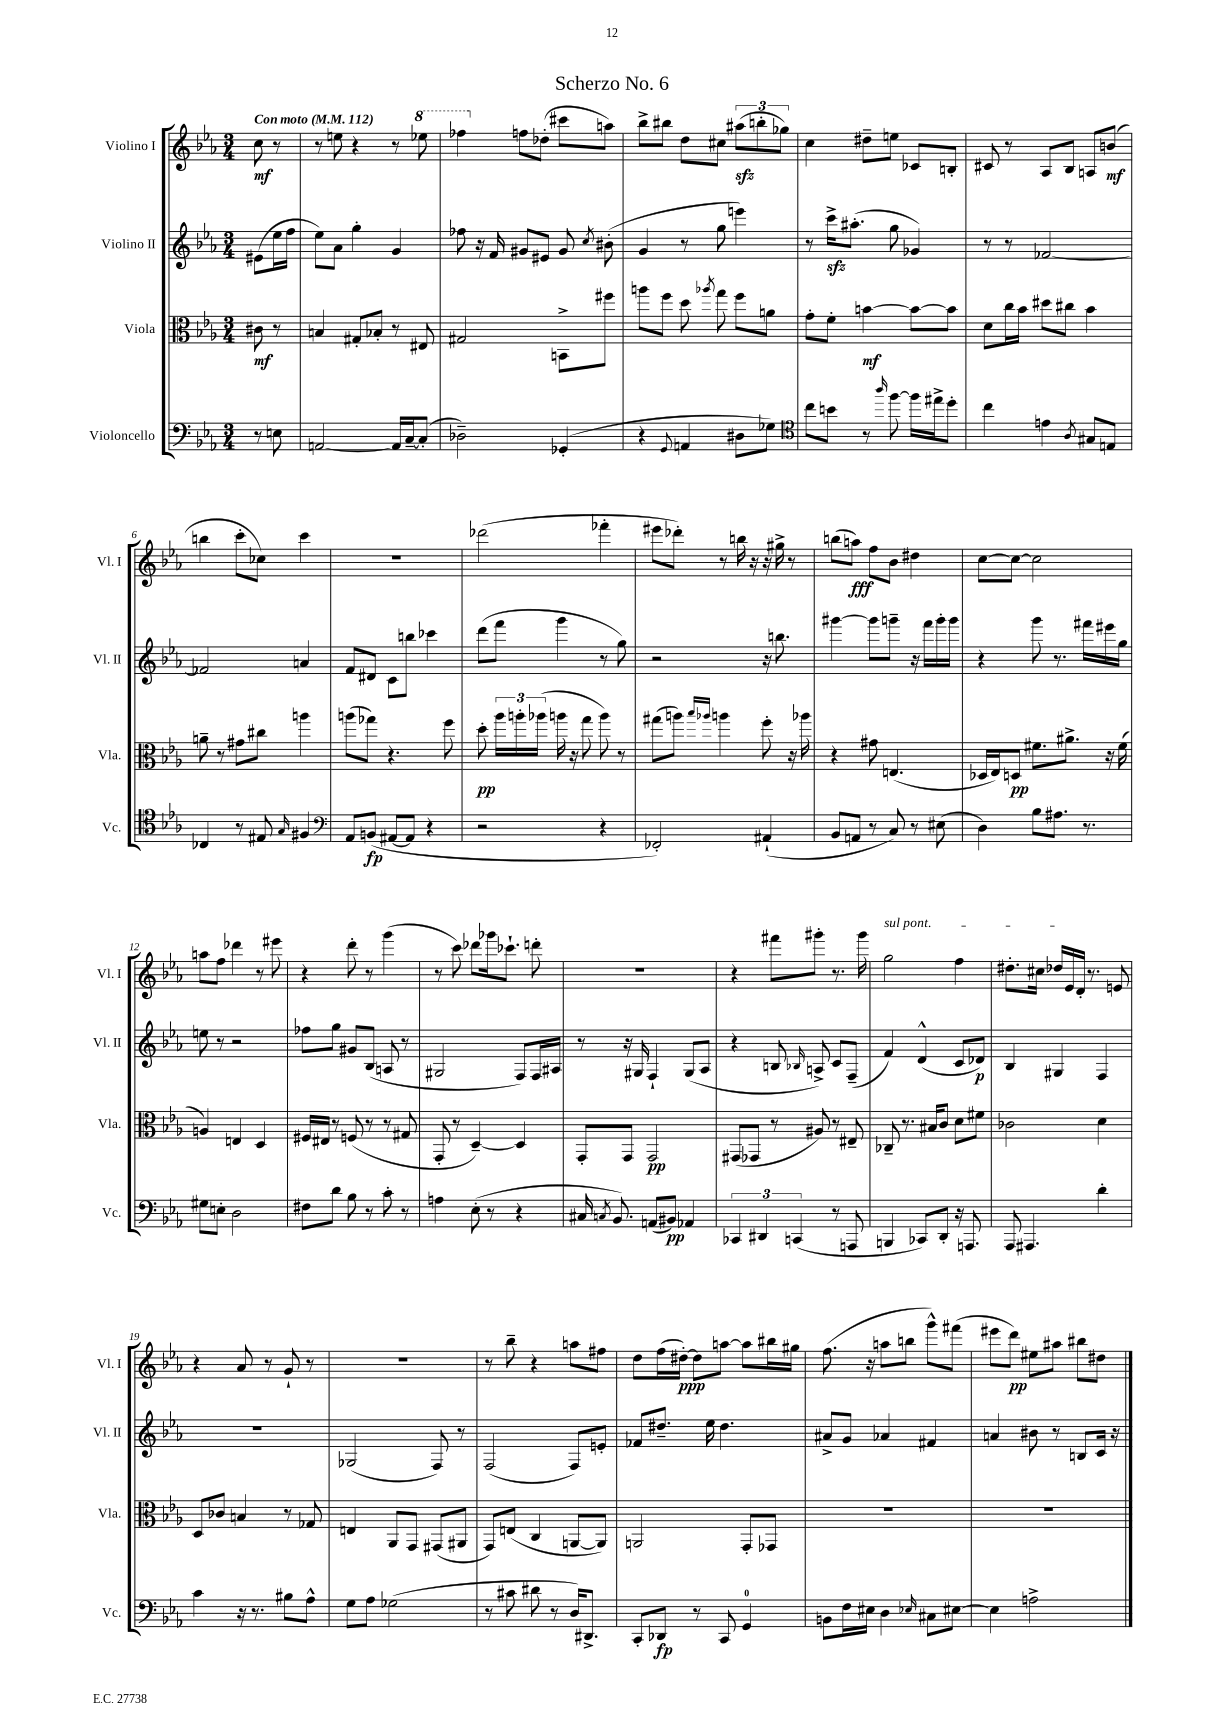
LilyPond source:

\header { title = "Scherzo No. 6" }
<<
\new StaffGroup <<
\new Staff = "s0" \with { instrumentName = "Violino I" shortInstrumentName = "Vl. I" } {
    \clef treble \key ees \major \numericTimeSignature \time 3/4 \partial 4 \tempo "Con moto" 4 = 112
    \autoBeamOff c''8\mf r8 |
    r8 e''8 r4 r8 \ottava #1 ees'''!8 |
    fes'''4 \ottava #0 f''!8[ des''8]-.( cis'''8[ a''8]) |
    bes''8[-> bis''8] d''8[ cis''8] \tuplet 3/2 { ais''8[\sfz( b''8-. ges''8]) } |
    c''4 dis''8[-- e''8] ces'8[ b8]-. |
    cis'8 r8 aes8[ bes8] a8[ b'8]\mf( |
    b''4 c'''8[-. ces''8]) c'''4 |
    R2. |
    des'''2( fes'''4-. |
    eis'''8[ des'''8]-.) r8 b''16 r16 r16 gis''16-> r8 |
    b''8[( a''8]\fff) f''8[ bes'8] dis''4 |
    c''8[~ c''8]~ c''2 |
    a''8[ f''8] des'''4 r8 eis'''8 |
    r4 d'''8-. r8 g'''4( |
    r8 c'''8) des'''8[ ges'''16 ces'''8.]-! d'''8-. |
    R2. |
    r4 fis'''8[ gis'''8]-. r8. gis'''16 |
    \once \override TextSpanner.bound-details.left.text = \markup { \italic "sul pont." } g''2\startTextSpan f''4 |
    dis''8.[-. cis''16] des''16[ ees'16 d'16]-.\stopTextSpan r8. e'8 |
    r4 aes'8 r8 g'8-! r8 |
    R2. |
    r8 bes''8-- r4 a''8[ fis''8] |
    d''8[ f''16( dis''16]~-.\ppp) dis''8[ a''8]~ a''8[ bis''16 gis''16] |
    f''8.( r16 a''8[ b''8] g'''8[-^) fis'''8]( |
    eis'''8[ d'''8]\pp) eis''8[ ais''8] bis''8[ dis''8] \bar "|." |
}
\new Staff = "s1" \with { instrumentName = "Violino II" shortInstrumentName = "Vl. II" } {
    \clef treble \key ees \major \numericTimeSignature \time 3/4 \partial 4
    \autoBeamOff eis'8[( ees''16 f''16] |
    ees''8[) aes'8] g''4-. g'4 |
    fes''8 r16 f'16 gis'8[ eis'8] gis'8 \acciaccatura { c''8 } bis'8-.( |
    g'4 r8 g''8 e'''4) |
    r8 c'''16[->\sfz ais''8.]-.( g''8 ges'4) |
    r8 r8 fes'2~ |
    fes'2 a'4 |
    f'8[ dis'8] c'8[ b''8] ces'''4 |
    d'''8[( f'''8] g'''4 r8 g''8) |
    r2 r16 b''8. |
    gis'''4~ gis'''8[ g'''8]-- r16 f'''16[ g'''16-. g'''16] |
    r4 g'''8 r8. fis'''16[ eis'''16 g''16] |
    e''8 r8 r2 |
    fes''8[ g''8] gis'8[ bes8]( a8 r8 |
    gis2 f8[) f16 ais16] |
    r8 r16 gis16 f4-! gis8[( aes8] |
    r4 b8 \grace { bes16 } a8->) c'8[ f8]--( |
    f'4) d'4-^( c'8[ des'8]\p) |
    bes4 gis4 f4 |
    R2. |
    ges2( f8) r8 |
    f2( f8[) e'8]-. |
    fes'8[ dis''8.]-- ees''16 dis''4. |
    ais'8[-> g'8] aes'4 fis'4 |
    a'4 bis'8 r8 b8[ c'16] r16 \bar "|." |
}
\new Staff = "s2" \with { instrumentName = "Viola" shortInstrumentName = "Vla." } {
    \clef alto \key ees \major \numericTimeSignature \time 3/4 \partial 4
    \autoBeamOff cis'8\mf r8 |
    b4 gis8[-. bes8]-. r8 eis8 |
    gis2 b,8[-> fis''8] |
    a''8[ f''8] d''8 \acciaccatura { aes''8 } g''8 f''8[ a'8] |
    g'8[-. f'8]-. b'4~\mf b'8[~ b'8] |
    d'8[ c''16 bes'16] dis''8[ cis''8] bes'4 |
    a'8-- r8 gis'8[ cis''8] a''4 |
    a''8[( ges''8]) r4. f''8 |
    d''8-.\pp \tuplet 3/2 { aes''16[ a''16-. aes''16]( } a''16 r16 g''8 a''8) r8 |
    gis''8[( a''8]) \grace { bes''16[ aes''16] } a''4 f''8-. r16 aes''16 |
    r4 gis'8 e4.( |
    des16[ ees16) d8]\pp fis'8.[ ais'8.]-> r16 fis'16( |
    a4) e4 d4 |
    fis16[ eis16] r8 f8( r8 r8 gis8 |
    g,8-. r8 d4~--) d4 |
    g,8[-. g,8] g,2\pp |
    gis,8[( ges,8] r8 ais8) r8 eis8-- |
    ces8-- r8. bis16[ c'8] d'8[ fis'8] |
    ces'2 d'4 |
    d8[ ces'8] b4 r8 ges8 |
    e4 aes,8[ g,8] gis,8[( ais,8] |
    g,8[) e8]( c4 a,8[~ a,8]) |
    a,2 g,8[-. ges,8] |
    R2. |
    R2. \bar "|." |
}
\new Staff = "s3" \with { instrumentName = "Violoncello" shortInstrumentName = "Vc." } {
    \clef bass \key ees \major \numericTimeSignature \time 3/4 \partial 4
    \autoBeamOff r8 e8 |
    a,2~ a,16[ c16~-- c8]-.( |
    des2--) ges,4-.( |
    r4 \appoggiatura { g,8 } a,4 dis8[ ges8]) |
    \clef tenor c''8[ b'8] r8 \grace { aes''16 } f''8~ f''16[ eis''16-> d''8]-. |
    c''4 e'4 \acciaccatura { aes8 } gis8[ e8] |
    ces4 r8 eis8 \grace { g16 } fis4 |
    \clef bass aes,8[ b,8]\fp( ais,8[~ ais,8] r4 |
    r2 r4 |
    fes,2-.) ais,4-!( |
    bes,8[ a,8] r8 c8) r8 eis8( |
    d4) bes8[ ais8.] r8. |
    gis8[ e8]-. d2 |
    fis8[ d'8] bes8 r8 c'8-. r8 |
    a4 ees8-.( r8 r4 |
    cis16 \acciaccatura { c8 } bes,8.) a,8[( bis,8]\pp) aes,4 |
    \tuplet 3/2 { ces,4 dis,4 c,4( } r8 a,,8 |
    b,,4 ces,8[) d,8]-. r16 a,,8. |
    aes,,8 ais,,4. d'4-. |
    c'4 r16 r8. bis8[ aes8]-^ |
    g8[ aes8] ges2( |
    r8 cis'8 dis'8 r8 d16[) dis,8.]-> |
    c,8[-. des,8]\fp r8 c,8 g,4-0 |
    b,8[ f16 eis16] d4 \grace { ees16 } cis8[ eis8]~ |
    eis4 a2-> \bar "|." |
}
>>
>>
